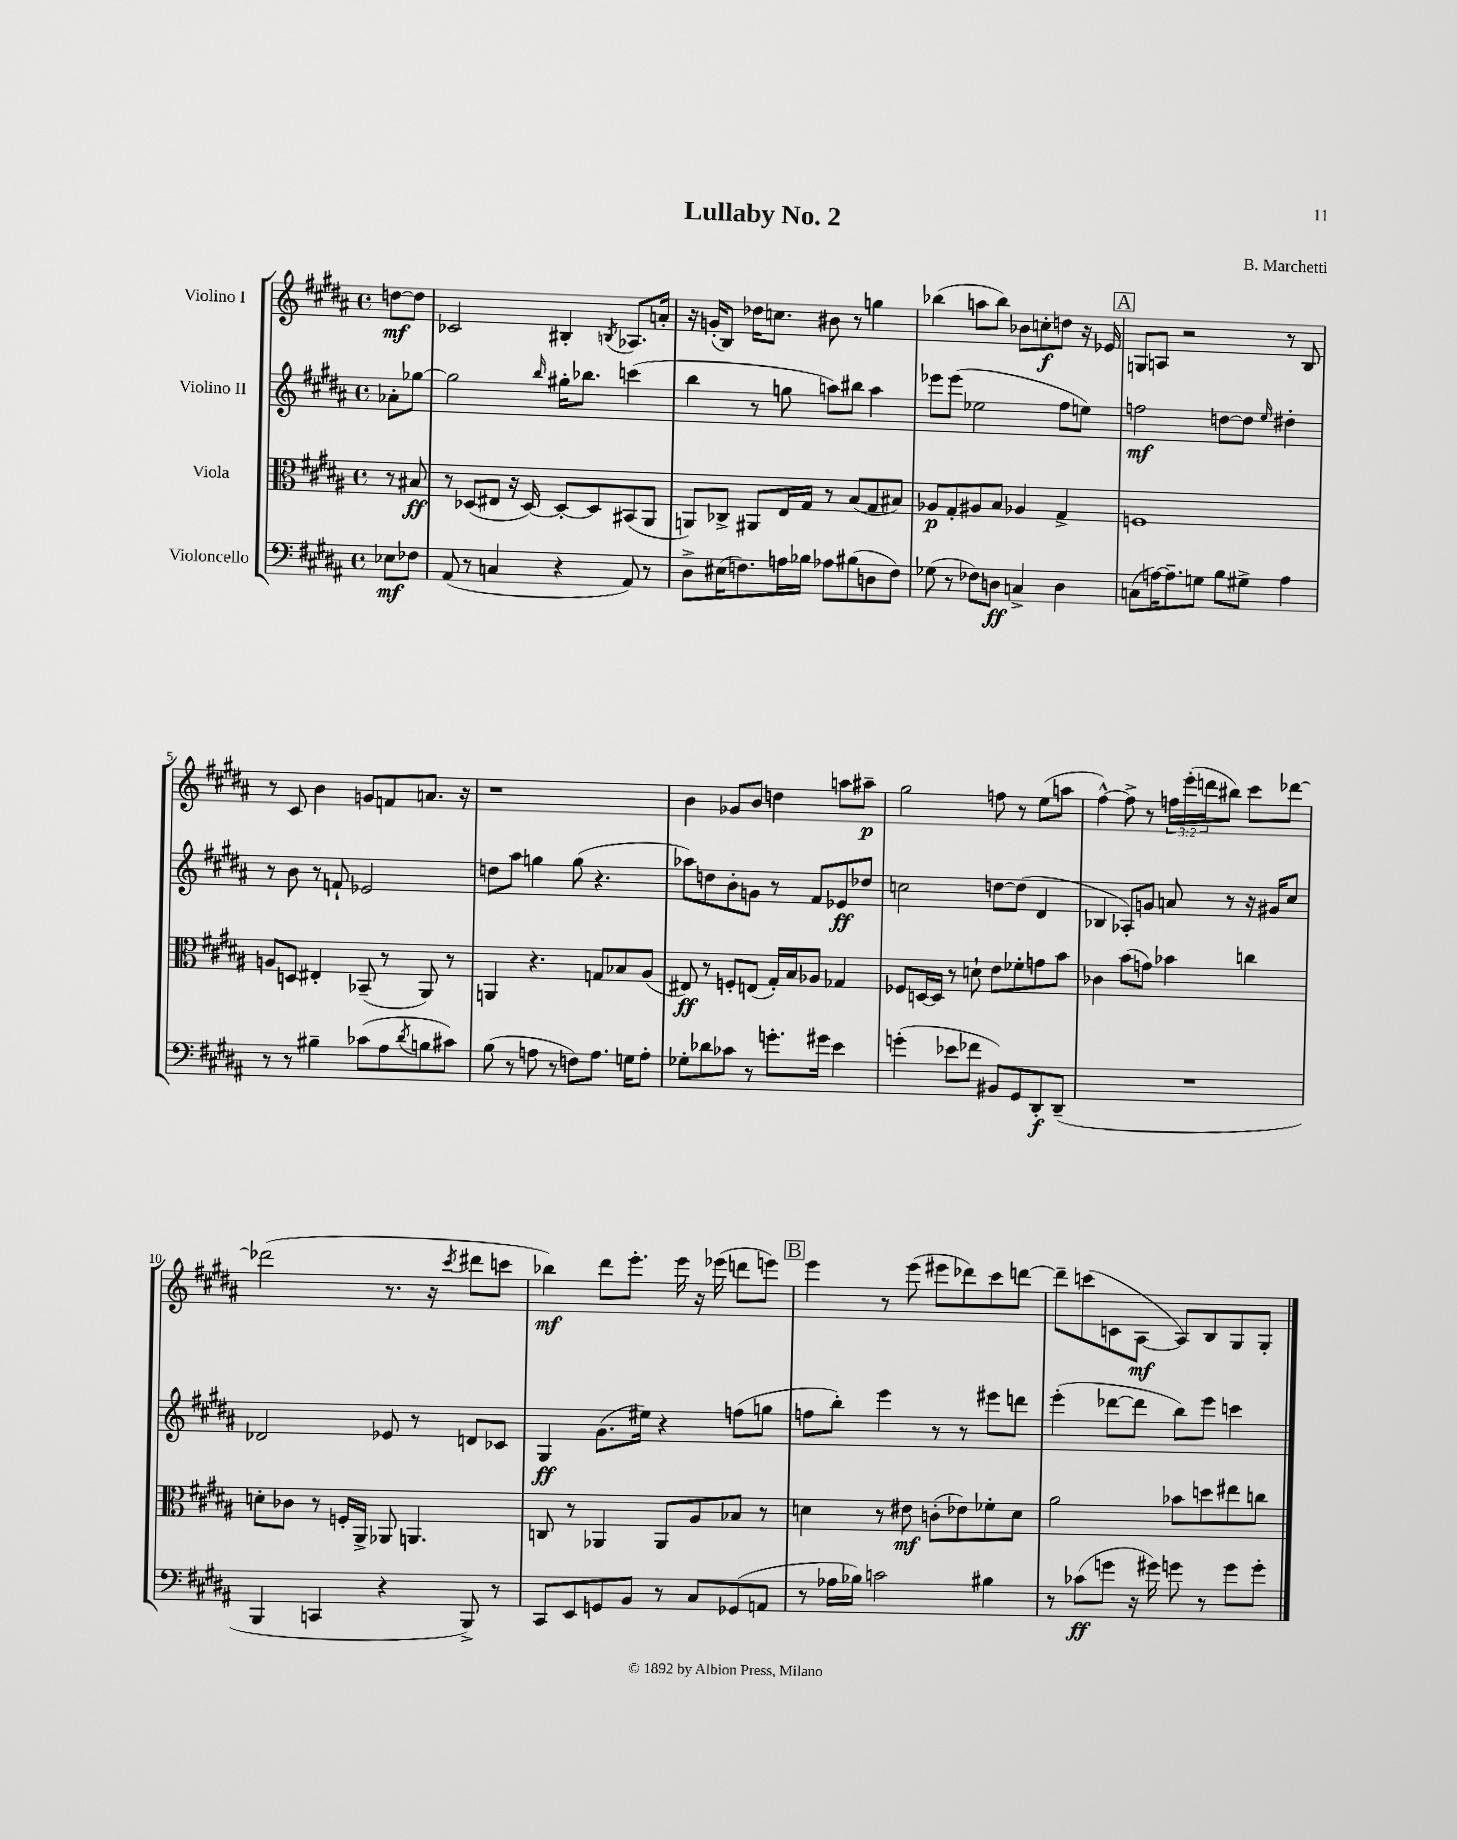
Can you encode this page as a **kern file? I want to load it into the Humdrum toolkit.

**kern	**dynam	**kern	**dynam	**kern	**dynam	**kern	**dynam
*part4	*part4	*part3	*part3	*part2	*part2	*part1	*part1
*staff4	*staff4	*staff3	*staff3	*staff2	*staff2	*staff1	*staff1
*I"Violoncello	*	*I"Viola	*	*I"Violino II	*	*I"Violino I	*
*clefF4	*	*clefC3	*	*clefG2	*	*clefG2	*
*k[f#c#g#d#a#]	*	*k[f#c#g#d#a#]	*	*k[f#c#g#d#a#]	*	*k[f#c#g#d#a#]	*
*M4/4	*	*M4/4	*	*M4/4	*	*M4/4	*
*met(c)	*	*met(c)	*	*met(c)	*	*met(c)	*
=	=	=	=	=	=	=	=
8E-X\L	mf	8r	.	8a-X'\L	.	[8ddn\L	mf
8F-X\J	.	8B#X/	ff	[8gg-X\J	.	8dd\J]	.
=1	=1	=1	=1	=1	=1	=1	=1
(8AA#/	.	8r	.	2gg-\]	.	2c-X/	.
8r	.	(8D-X/L	.	.	.	.	.
4Cn/	.	8E#X/J	.	.	.	.	.
.	.	16r	.	.	.	.	.
.	.	[16D-/)	.	.	.	.	.
.	.	.	.	16qqbb/	.	.	.
4r	.	8D-'/L_	.	16gg#X'\KL	.	4B#X'/	.
.	.	.	.	8.bb-X\J	.	.	.
.	.	8D-/]	.	.	.	.	.
.	.	.	.	.	.	8qBn/	.
8AA#/)	.	(8BB#X/	.	(4cccn\	.	8.A-X/L	.
8r	.	8AA#/J	.	.	.	.	.
.	.	.	.	.	.	16an'/Jk	.
=2	=2	=2	=2	=2	=2	=2	=2
8D#^\L	.	8AAn/L)	.	4bb\	.	16r	.
.	.	.	.	.	.	(16gn'/KL	.
(16E#X\K	.	8C-X^/J	.	.	.	8B/J)	.
8.Fn\)	.	.	.	.	.	.	.
.	.	8AA#X/L	.	8r	.	16dd-X\KL	.
.	.	.	.	.	.	8.ccn\J	.
16An\L	.	16E/L	.	8ggn\	.	.	.
16B-X\JJ	.	16G#/JJ	.	.	.	.	.
8A-X\L	.	8r	.	8aan\L)	.	8b#X\	.
(8B#X\	.	(8B/L	.	8bb#X\J	.	8r	.
8Dn\	.	8G#/	.	4aa\	.	4ggn\	.
8F\J)	.	8B#X/J)	.	.	.	.	.
=3	=3	=3	=3	=3	=3	=3	=3
(8G-X\	.	8A-X/L	p	8eee-X\L	.	(4bb-X\	.
8r	.	8G#'/	.	(8eee-\J	.	.	.
8F-X\L)	.	8A#X/	.	2ee-X\	.	8aan\L	.
8Dn\J	ff	8B/J	.	.	.	8bb-\J)	.
4Cn^/	.	4A-X/	.	.	.	8b-X\L	.
.	.	.	.	.	.	8ccn'\	f
4D\	.	4G#^/	.	8ff#\L	.	8ddn\J	.
.	.	.	.	8een\J)	.	16r	.
.	.	.	.	.	.	16e-X/	.
!!LO:REH:place=s1:t=A
=4	=4	=4	=4	=4	=4	=4	=4
(8Cn\L	.	1Fn	.	2ffn\	mf	8Gn/L	.
[16An\K)	.	.	.	.	.	8An/J	.
8.A~\]	.	.	.	.	.	.	.
.	.	.	.	.	.	2r	.
8Gn\J	.	.	.	.	.	.	.
8B\L	.	.	.	[8ddn\L	.	.	.
8G#X^\J	.	.	.	8dd\J]	.	.	.
.	.	.	.	16qqee/	.	.	.
4A\	.	.	.	4dd#X'\	.	8r	.
.	.	.	.	.	.	8B/	.
!!LO:LB:g=z
=5	=5	=5	=5	=5	=5	=5	=5
8r	.	8An/L	.	8r	.	8r	.
8r	.	8Dn/J	.	8b\	.	8c#/	.
4B#X~\	.	4E#X'/	.	8r	.	4b\	.
.	.	.	.	8fn`/	.	.	.
(8c-X\L	.	(8BB-X~/	.	2e-X/	.	8gn/L	.
8A#\	.	8r	.	.	.	8fn/	.
8qd#/	.	.	.	.	.	.	.
8Bn\	.	8AA#/)	.	.	.	8.an/J	.
8c#X\J)	.	8r	.	.	.	.	.
.	.	.	.	.	.	16r	.
=6	=6	=6	=6	=6	=6	=6	=6
(8B\	.	4AAn/	.	8ddn\L	.	1r	.
8r	.	.	.	8aa#\J	.	.	.
8An\	.	4.r	.	4ggn\	.	.	.
8r	.	.	.	.	.	.	.
8Fn\L)	.	.	.	(8gg\	.	.	.
8.A\J	.	8Gn/L	.	4.r	.	.	.
.	.	8B-X/	.	.	.	.	.
16Gn\KL	.	.	.	.	.	.	.
8A'\J	.	(8A#/J	.	.	.	.	.
=7	=7	=7	=7	=7	=7	=7	=7
8G-X'\L	.	8E#X/)	ff	8aa-X\L)	.	4b\	.
8d-X\	.	8r	.	8ddn\	.	.	.
8c-X\J	.	8Fn'/L	.	8b'\	.	8g-X/L	.
8r	.	(8En/J	.	8gn\J	.	8b/J	.
8.gn'\L	.	16G#'/LL)	.	8r	.	4ddn\	.
.	.	16B/J	.	.	.	.	.
.	.	8A-X/J	.	8f#/L	.	.	.
16g#X\Jk	.	.	.	.	.	.	.
4e\	.	4G-X/	.	8e-X/	ff	8aan\L	.
.	.	.	.	8dd-X/J	.	8aa#X~\J	p
=8	=8	=8	=8	=8	=8	=8	=8
(4gn'\	.	8F-X/L	.	2ccn\	.	2gg#\	.
.	.	[16Dn/L	.	.	.	.	.
.	.	16D/JJ]	.	.	.	.	.
8e-X\L	.	8r	.	.	.	.	.
8f-X\J	.	8dn`\	.	.	.	.	.
8BB#X/L)	.	8e\L	.	[8ddn\L	.	8ffn\	.
8GG#/	.	8f-X'\	.	(8dd\J]	.	8r	.
8DD#'/	f	8gn\	.	4d#/	.	(8ee\L	.
(8DD#~/J	.	8b\J	.	.	.	8aan\J	.
=9	=9	=9	=9	=9	=9	=9	=9
1r	.	4c-X\	.	4B-X/	.	[4ff#^^\)	.
.	.	(8b\L	.	8A-X'/L)	.	8ff#^\]	.
.	.	8gn\J)	.	8gn/J	.	8r	.
.	.	4b-X\	.	8an/	.	24ffn\LL	.
.	.	.	.	.	.	(24eee'\	.
.	.	.	.	.	.	24dddn\J	.
.	.	.	.	8r	.	8bb#X\J)	.
.	.	4ccn\	.	16r	.	8ccc#\L	.
.	.	.	.	16g#X/KL	.	.	.
.	.	.	.	8cc#/J	.	[8ddd-X\J	.
!!LO:LB:g=z
=10	=10	=10	=10	=10	=10	=10	=10
4BBB/	.	8dn'\L	.	2d-X/	.	(2ddd-X\]	.
.	.	8c-X\J	.	.	.	.	.
4CCn/	.	8r	.	.	.	.	.
.	.	16Fn'/LL	.	.	.	.	.
.	.	16AA#^/JJ	.	.	.	.	.
4r	.	8AA-X/	.	8e-X/	.	8.r	.
.	.	4.AAn/	.	8r	.	.	.
.	.	.	.	.	.	16r	.
.	.	.	.	.	.	8qccc#/	.
8BBB^/)	.	.	.	8dn/L	.	8ddd#X\L	.
8r	.	.	.	8c-X/J	.	8cccn\J	.
=11	=11	=11	=11	=11	=11	=11	=11
8CC#/L	.	8Cn/	.	4G#/	ff	4bb-X\)	mf
8EE/	.	8r	.	.	.	.	.
8GGn/	.	4AA-X/	.	(8.g#\L	.	8ddd#\L	.
8BB/J	.	.	.	.	.	8.eee'\J	.
.	.	.	.	16ee#X\Jk)	.	.	.
8r	.	8AA-/L	.	4r	.	.	.
.	.	.	.	.	.	16eee\	.
8C#/L	.	8A#/	.	.	.	16r	.
.	.	.	.	.	.	(16eee-X\	.
(8GG-X/	.	8B-X/J	.	(8ffn\L	.	8dddn\L	.
8AAn/J	.	8r	.	8ggn\J	.	8eeen\J)	.
!!LO:REH:place=s1:t=B
=12	=12	=12	=12	=12	=12	=12	=12
8r	.	4dn\	.	8ffn\L	.	4eee\	.
16A-X\LL	.	.	.	8bb'\J)	.	.	.
16B-X\JJ)	.	.	.	.	.	.	.
2cn\	.	8r	.	4eee\	.	8r	.
.	.	8e#X\	mf	.	.	(8eee\	.
.	.	(8cn'\L	.	8r	.	8eee#X\L	.
.	.	8e-X\)	.	8r	.	8ddd-X\)	.
4B#X\	.	8f-X'\	.	8eee#X\L	.	8ccc#\	.
.	.	8d\J	.	8dddn\J	.	[8dddn\J	.
=13	=13	=13	=13	=13	=13	=13	=13
8r	.	2a#\	.	(4eee'\	.	8ddd~\L]	.
(8c-X\L	ff	.	.	.	.	(8cccn\	.
8gn\J	.	.	.	[8ddd-X\L	.	8cn\	.
16r	.	.	.	8ddd-\J]	.	[8A#\J	mf
16g#X\)	.	.	.	.	.	.	.
8gn\	.	8b-X\L	.	8bb\L)	.	8A#/L])	.
8r	.	8ddn\	.	8eee\J	.	8B/	.
8g\L	.	8ee#X\	.	4cccn\	.	8G#/	.
8g'\J	.	8ccn\J	.	.	.	8G#'/J	.
==	==	==	==	==	==	==	==
*-	*-	*-	*-	*-	*-	*-	*-
